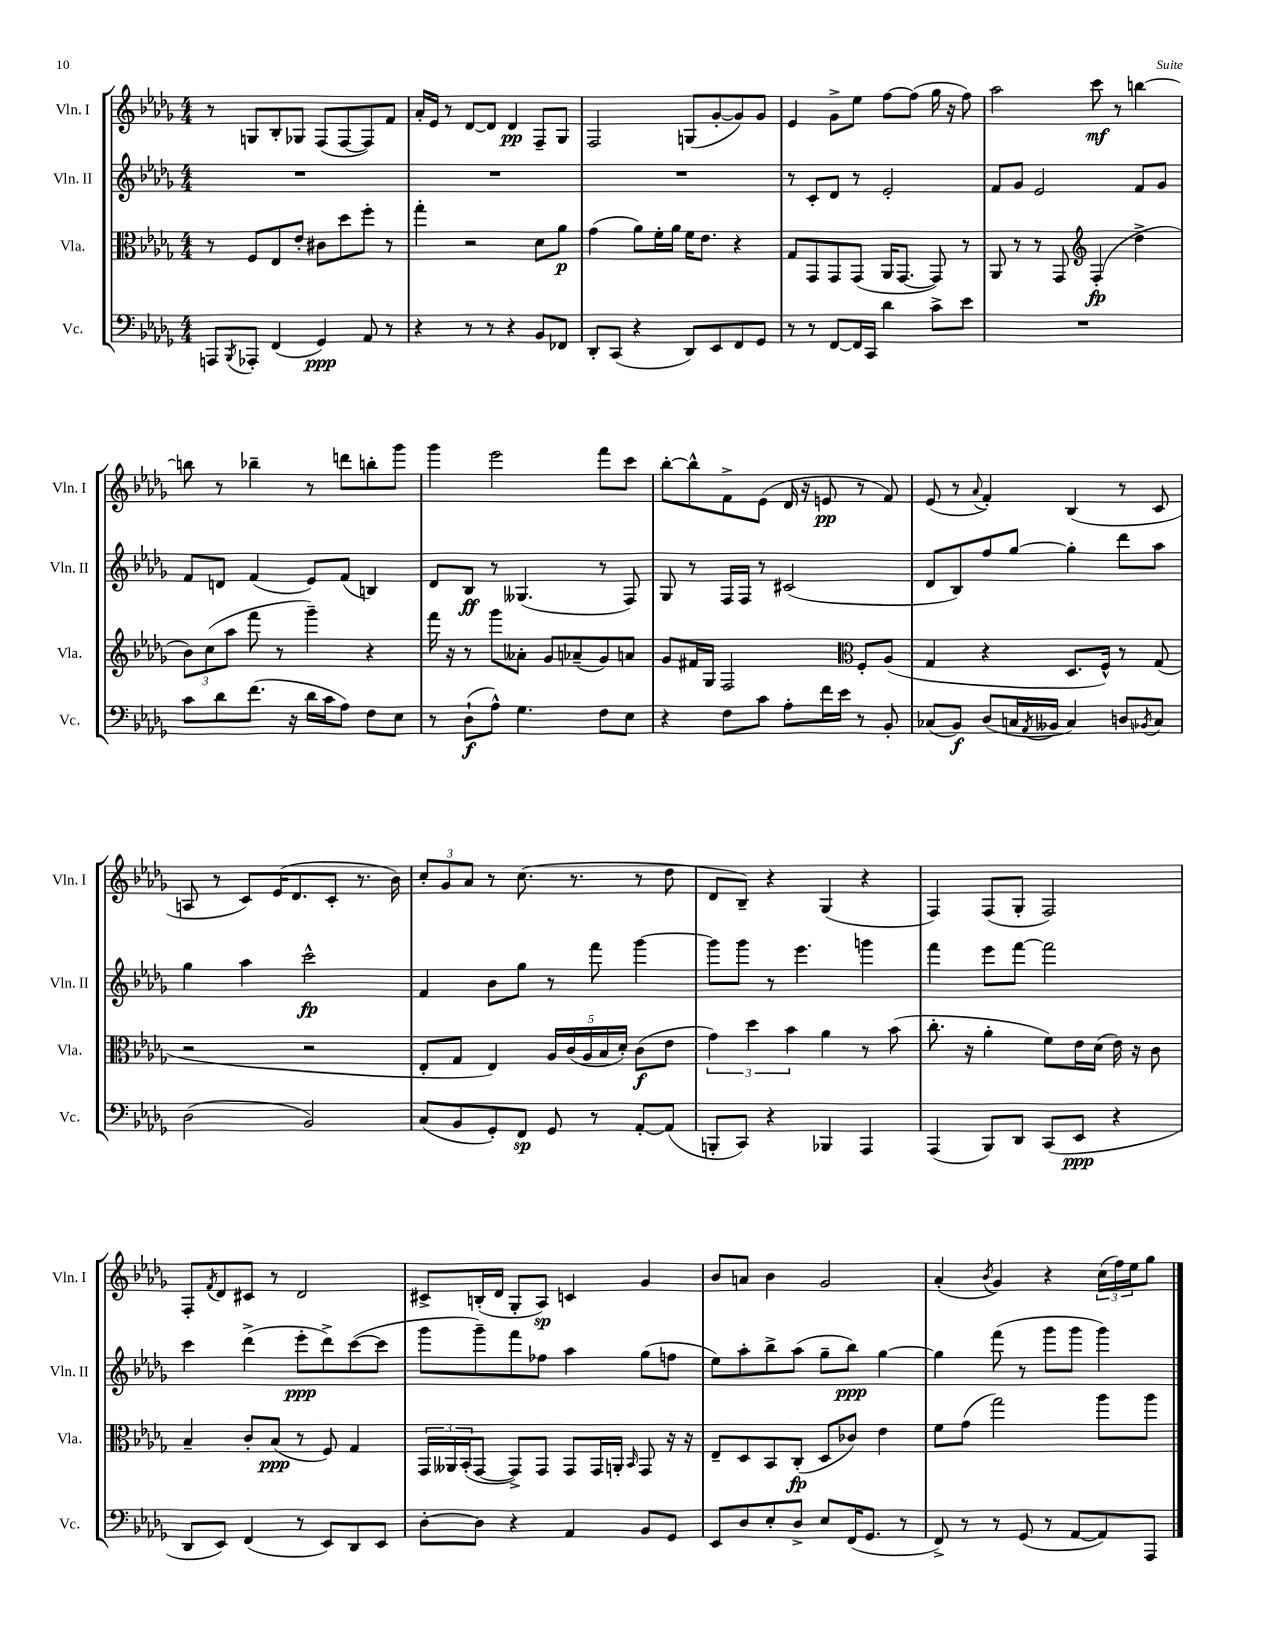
<<
\new StaffGroup <<
\new Staff = "s0" \with { instrumentName = "Vln. I" shortInstrumentName = "Vln. I" } {
    \clef treble \key des \major \numericTimeSignature \time 4/4
    r8 g8 bes8-. ges8 f8( f8~ f8) f'8 |
    aes'16-. ees'16 r8 des'8~ des'8 des'4\pp f8-- ges8 |
    f2 g8( ges'8~-. ges'8) ges'8 |
    ees'4 ges'8-> ees''8 f''8~ f''8( ges''16 r16 f''8) |
    aes''2 c'''8\mf r8 b''4~ |
    b''8 r8 bes''4-- r8 d'''8 b''8-. ges'''8 |
    ges'''4 ees'''2 f'''8 c'''8 |
    bes''8~-. bes''8-^ f'8-> ees'8( des'16 r16 e'8\pp r8 f'8) |
    ees'8( r8 \appoggiatura { aes'8 } f'4-.) bes4( r8 c'8 |
    a8 r8 c'8) ees'16( des'8. c'8-. r8. bes'16) |
    \tuplet 3/2 { c''8-. ges'8 aes'8 } r8 c''8.( r8. r8 des''8 |
    des'8 bes8--) r4 ges4( r4 |
    f4) f8( ges8-. f2) |
    f8-. \acciaccatura { f'8 } des'8 cis'8 r8 des'2 |
    cis'8-> b16-.( des'16 ges8-. aes8\sp) c'4 ges'4 |
    bes'8 a'8 bes'4 ges'2 |
    aes'4-.( \acciaccatura { bes'8 } ges'4) r4 \tuplet 3/2 { c''16( f''16) ees''16 } ges''8 \bar "|." |
}
\new Staff = "s1" \with { instrumentName = "Vln. II" shortInstrumentName = "Vln. II" } {
    \clef treble \key des \major \numericTimeSignature \time 4/4
    R1 |
    R1 |
    R1 |
    r8 c'8-. des'8 r8 ees'2-. |
    f'8 ges'8 ees'2 f'8 ges'8 |
    f'8 d'8 f'4( ees'8) f'8( b4) |
    des'8 bes8\ff r8 geses4.( r8 f8) |
    ges8 r8 f16 f16 r8 cis'2( |
    des'8 bes8) f''8 ges''8~ ges''4-. des'''8 aes''8 |
    ges''4 aes''4 c'''2-^\fp |
    f'4 bes'8 ges''8 r8 f'''8 ges'''4~ |
    ges'''8 ges'''8 r8 ees'''4. g'''4 |
    f'''4 ees'''8 f'''8~ f'''2 |
    c'''4 des'''4->( ees'''8-.\ppp des'''8->) c'''8~( c'''8 |
    ges'''8 ges'''8--) f'''8 fes''8 aes''4 ges''8( f''8 |
    ees''8) aes''8-. bes''8-> aes''8( ges''8-- bes''8\ppp) ges''4~ |
    ges''4 f'''8( r8 ges'''8 ges'''8 ges'''4) \bar "|." |
}
\new Staff = "s2" \with { instrumentName = "Vla." shortInstrumentName = "Vla." } {
    \clef alto \key des \major \numericTimeSignature \time 4/4
    r8 f8 ees8 ees'8-. cis'8 des''8 f''8-. r8 |
    ges''4-. r2 des'8 aes'8\p |
    ges'4( aes'8) f'16-. aes'16 f'16 ees'8. r4 |
    ges8 ges,8 ges,8 ges,8( aes,16 ges,8.~ ges,8) r8 |
    aes,8 r8 r8 ges,8 \clef treble f4-.\fp( des''4-> |
    \tuplet 3/2 { bes'8) c''8( aes''8 } f'''8 r8 ges'''4--) r4 |
    f'''16 r16 r8 ges'''8 aeses'8-. ges'8 aes'8--( ges'8) a'8 |
    ges'8 fis'16 ges16 f2 \clef alto f8-. aes8( |
    ges4 r4 des8. f16-^) r8 ges8( |
    r2 r2 |
    ees8-. ges8 ees4) \tuplet 5/4 { aes16 c'16( aes16 bes16 des'16-.) } c'8\f( ees'8 |
    \tuplet 3/2 { ges'4) des''4 bes'4 } aes'4 r8 bes'8( |
    c''8.-. r16 aes'4-. f'8) ees'16 des'16( ees'16) r16 c'8 |
    bes4-- c'8-. bes8\ppp( r8 f8) ges4 |
    \tuplet 3/2 { ges,16 aeses,16 bes,16-.( } ges,8~ ges,8->) ges,8 ges,8 ges,16 a,16-. \grace { bes,16 } ges,8 r16 r16 |
    ees8-- des8 bes,8 c8-.\fp( des8 ces'8) ees'4 |
    f'8 ges'8( ges''2) aes''8 aes''8 \bar "|." |
}
\new Staff = "s3" \with { instrumentName = "Vc." shortInstrumentName = "Vc." } {
    \clef bass \key des \major \numericTimeSignature \time 4/4
    a,,8 \acciaccatura { bes,,8 } aes,,8-. f,4( ges,4\ppp) aes,8 r8 |
    r4 r8 r8 r4 bes,8 fes,8 |
    des,8-. c,8( r4 des,8) ees,8 f,8 ges,8 |
    r8 r8 f,8~ f,16 c,16 des'4 c'8-> ees'8 |
    R1 |
    c'8 des'8 f'8.( r16 des'16 c'16 aes8) f8 ees8 |
    r8 des8-!\f( aes8-^) ges4. f8 ees8 |
    r4 f8 c'8 aes8-. f'16 ees'16 r8 bes,8-. |
    ces8( bes,8\f) des8( c16 \acciaccatura { aes,8 } beses,16 c4) d8 \acciaccatura { bes,8 } c8 |
    des2( bes,2) |
    c8( bes,8 ges,8-.) f,8\sp ges,8 r8 aes,8~-. aes,8( |
    b,,8-. c,8) r4 bes,,4 aes,,4 |
    aes,,4( bes,,8) des,8 c,8( ees,8\ppp r4 |
    des,8 ees,8) f,4( r8 ees,8) des,8 ees,8 |
    des8~-. des8 r4 aes,4 bes,8 ges,8 |
    ees,8 des8 ees8-. des8-> ees8 f,16( ges,8. r8 |
    f,8->) r8 r8 ges,8( r8 aes,8~ aes,8) aes,,8 \bar "|." |
}
>>
>>
\layout { \context { \Score \remove "Bar_number_engraver" } }
